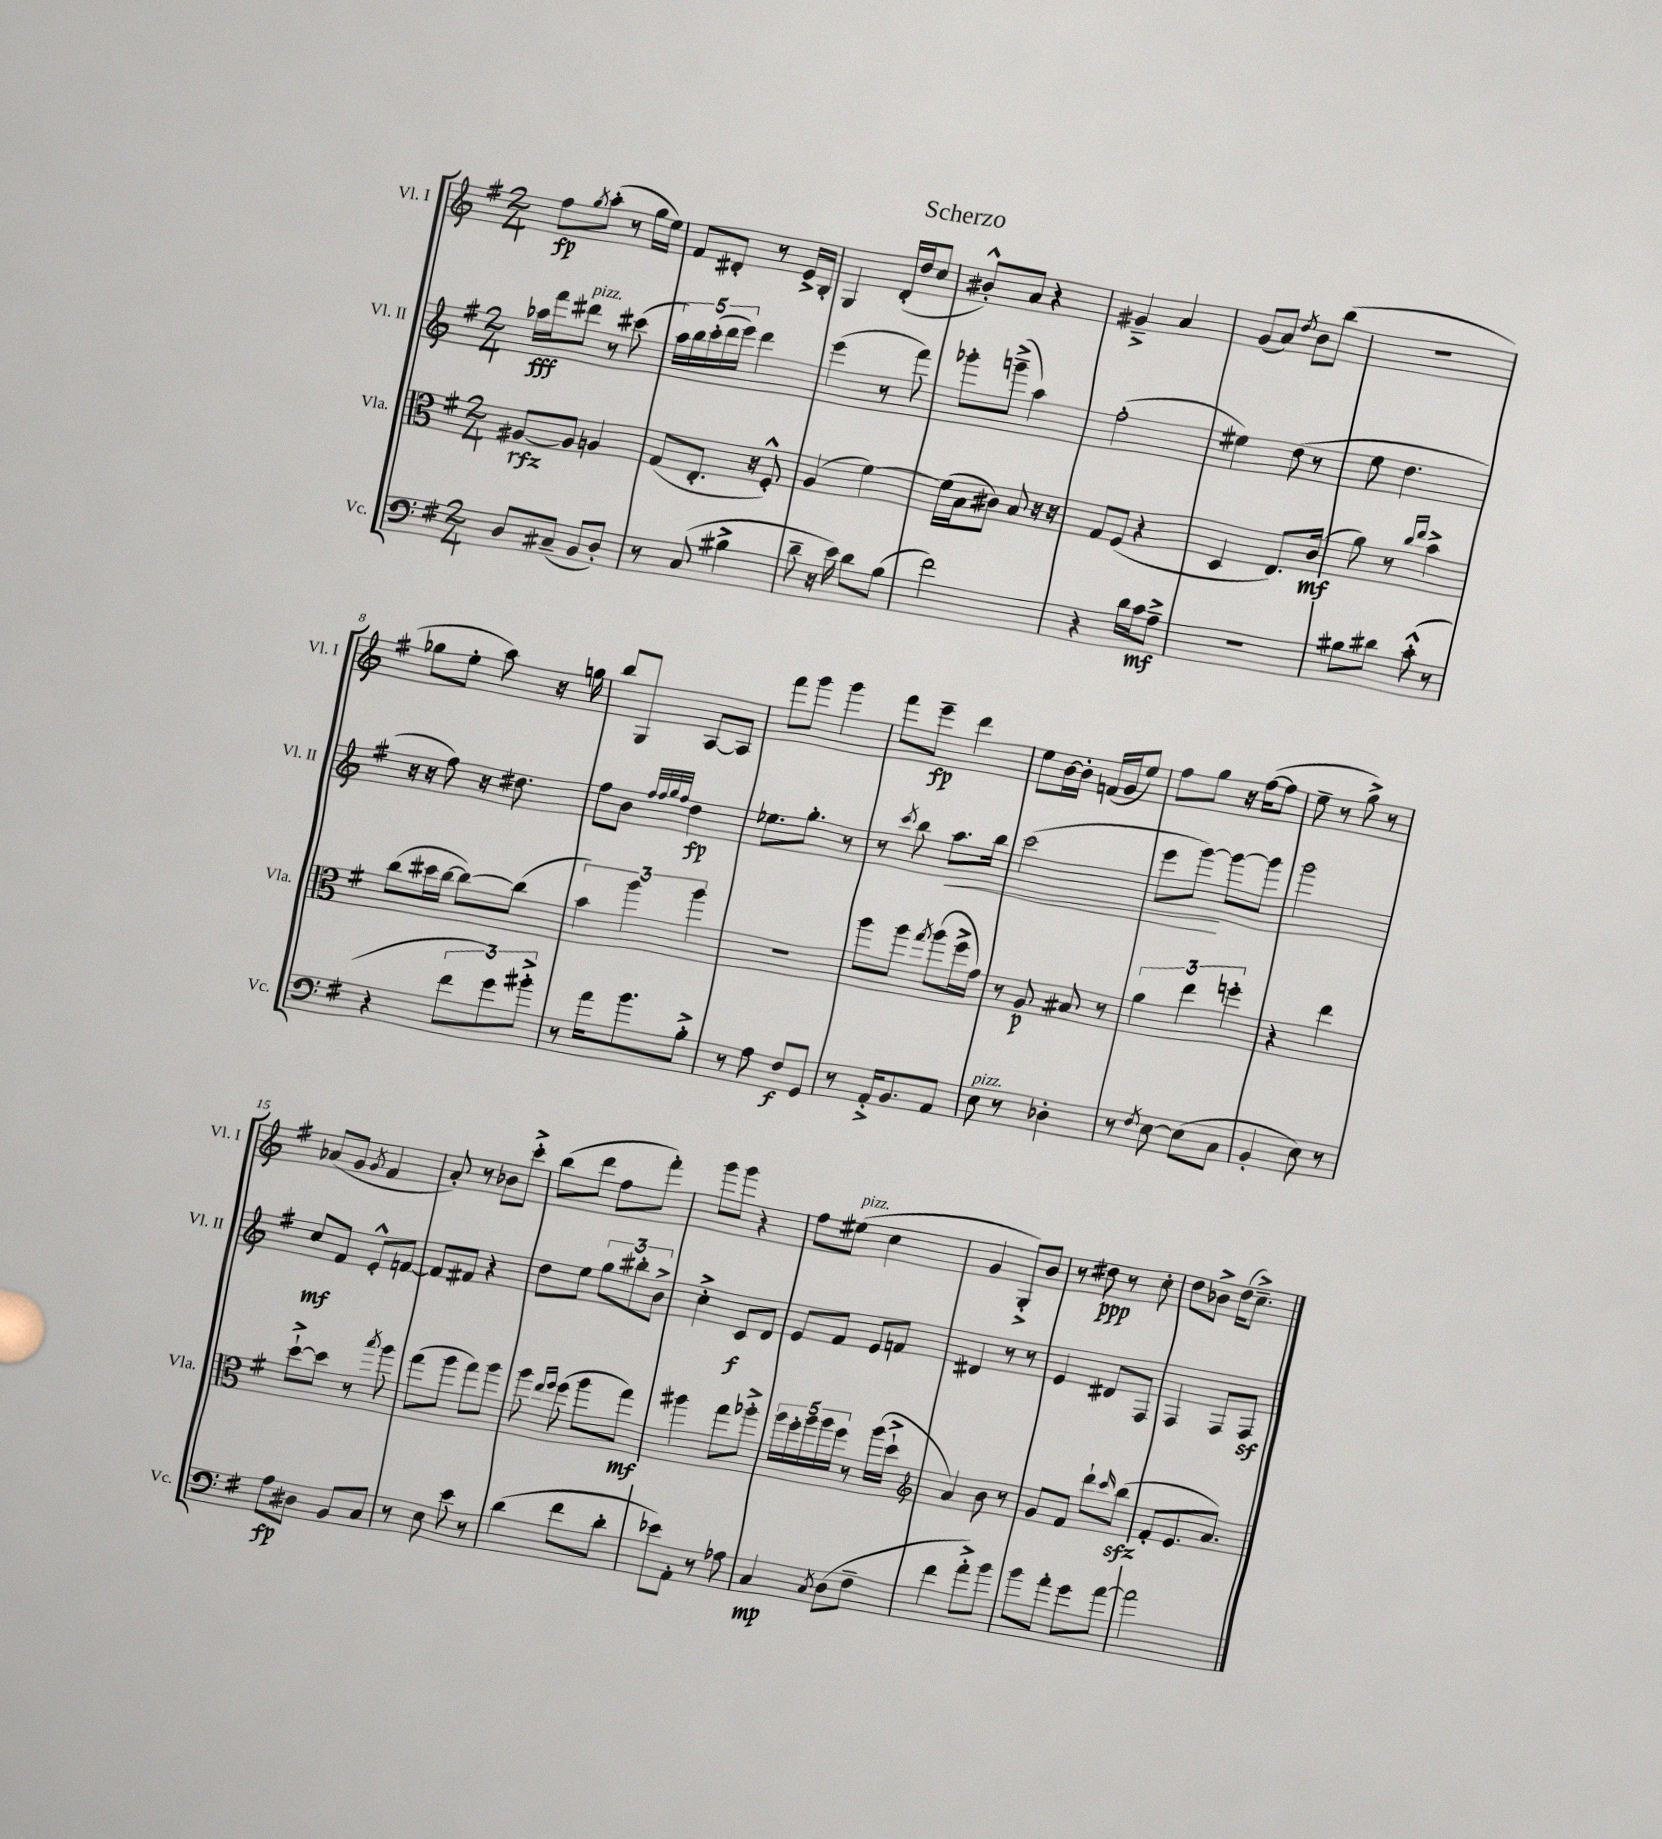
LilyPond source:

\header { title = "Scherzo" }
<<
\new StaffGroup <<
\new Staff = "s0" \with { instrumentName = "Vl. I" shortInstrumentName = "Vl. I" } {
    \clef treble \key g \major \numericTimeSignature \time 2/4
    fis''8\fp \acciaccatura { g''8 } a''8-.( r8 g''16 e''16) |
    fis'8 dis'8-. r8 e'16-> b16-. |
    g4 d'16-.( d''16 c''8 |
    bis'8-.-^) a'8 r4 |
    gis'4---> a'4 |
    g'8( a'8) \acciaccatura { d''8 } b'8 b''8( |
    R2 |
    ges''8 e''8-. a''8) r16 g''16 |
    b''8 g8 a8~ a8 |
    fis'''8 g'''8 g'''4 |
    fis'''8 e'''8--\fp d'''4 |
    e''8 b'16~ b'16-. f'16( g'16 e''8) |
    fis''8 g''8 r16 fis''16~( fis''8 |
    e''8-- r8 g''8->) r8 |
    aes'8( g'8 \acciaccatura { g'8 } fis'4 |
    a'8-.) r8 bes'8 c'''8-.-> |
    b''8( d'''8 fis''8 fis'''8-.) |
    g'''8 g'''8 r4 |
    fis''8 eis''8^\markup { \italic "pizz." }( c''4 |
    g'4 g8-.->) b'8 |
    r8 dis''8\ppp r8 c''8-. |
    d''8 bes'8-> d''16( c''8.--->) \bar "|." |
}
\new Staff = "s1" \with { instrumentName = "Vl. II" shortInstrumentName = "Vl. II" } {
    \clef treble \key g \major \numericTimeSignature \time 2/4
    aes''16\fff fis'''16 dis'''8^\markup { \italic "pizz." } r8 cis'''8( |
    \tuplet 5/4 { a''16) b''16 c'''16-.( d'''16 e'''16) } d'''4 |
    e'''4( r8 fis'''8) |
    ges'''8-. g'''8--->( a''4) |
    fis''2-.( |
    eis''4) d''8( r8 |
    e''8 d''4. |
    r16 r16 fis''8) r16 dis''8. |
    fis''8 b'8 \grace { fis''32 fis''32 g''32 fis''32 } d''4\fp |
    ees''8. g''8.-. r8 |
    r8 \acciaccatura { c'''8 } b''8 a''8.\< b''16 |
    c'''2( |
    e'''8 g'''8~\!) g'''8~ g'''8 |
    g'''2 |
    c''8\mf fis'8 e'8-.-^ f'8~ |
    f'8 fis'8 r4 |
    d''8 e''8 \tuplet 3/2 { g''8 bis''8-. b'8-> } |
    c''4-.-> c'8\f d'8 |
    e'8 fis'8 e'8 f'8 |
    dis'4 r8 r8 |
    e'4 dis'8 fis8 |
    fis4 fis8 fis8\sf \bar "|." |
}
\new Staff = "s2" \with { instrumentName = "Vla." shortInstrumentName = "Vla." } {
    \clef alto \key g \major \numericTimeSignature \time 2/4
    ais8~\rfz ais8 a4 |
    g8( e8.-. r16 fis8-.-^) |
    a4( fis'4~) |
    fis'16( b16 cis'8) b8 r16 r16 |
    g8 fis8( r4 |
    d4 e8.) c'16\mf( |
    a'8) r8 \grace { c''16 e''16 } b'4-> |
    c''8( dis''16 c''16~ c''8~) c''8( |
    \tuplet 3/2 { b'4) a''4 a''4 } |
    R2 |
    a''8 a''8 \acciaccatura { g''8 } a''8( fis''16-> g'16) |
    r8 a8\p bis8 r8 |
    \tuplet 3/2 { a'4 e''4 f''4-. } |
    r4 e''4 |
    d''8~-!-> d''8 r8 \acciaccatura { b''8 } a''8 |
    g''8( a''8 g''8) a''8 |
    a''8 \grace { e''16 fis''16 } fis''8( a''8 g''8\mf) |
    ais''4 g''8 aes''8-.-> |
    \tuplet 5/4 { a''16 fis''16-. a''16 a''16 fis''16 } r8 a''16( d''16-!-> |
    \clef treble a'4) b'8 r8 |
    g'8 fis'8 d'''8-! \grace { c'''16 } b''8\sfz( |
    fis'8-. e'8. a'8.) \bar "|." |
}
\new Staff = "s3" \with { instrumentName = "Vc." shortInstrumentName = "Vc." } {
    \clef bass \key g \major \numericTimeSignature \time 2/4
    d8 cis8--( b,8 d8-.) |
    r8 c8( bis4-> |
    d'8-- r16 e'16) d'8 b8( |
    fis'2) |
    r4 d'16 c'16\mf a8---> |
    r2 |
    bis8 dis'8 c'8-.-^( r8 |
    r4 \tuplet 3/2 { fis'8 g'8) bis'8-.-> } |
    r8 a'16 b'8. b8-.-> |
    r8 a8 fis8\f g,8 |
    r8 a,16-.-> b,8. a,8 |
    e8^\markup { \italic "pizz." } r8 des4-. |
    r8 \acciaccatura { fis8 } e8~ e8( c8 |
    b,4-. e8) r8 |
    a8\fp dis8 b,8 c8 |
    r8 e8 e'8 r8 |
    d'4( fis'8 d'8-. |
    ees'8) a,8-. r8 aes8 |
    c4\mp \acciaccatura { c8 } d8( fis8-- |
    fis'4 a'8-.->) b'8 |
    b'8 a'8-. g'8 a'8~ |
    a'2 \bar "|." |
}
>>
>>
